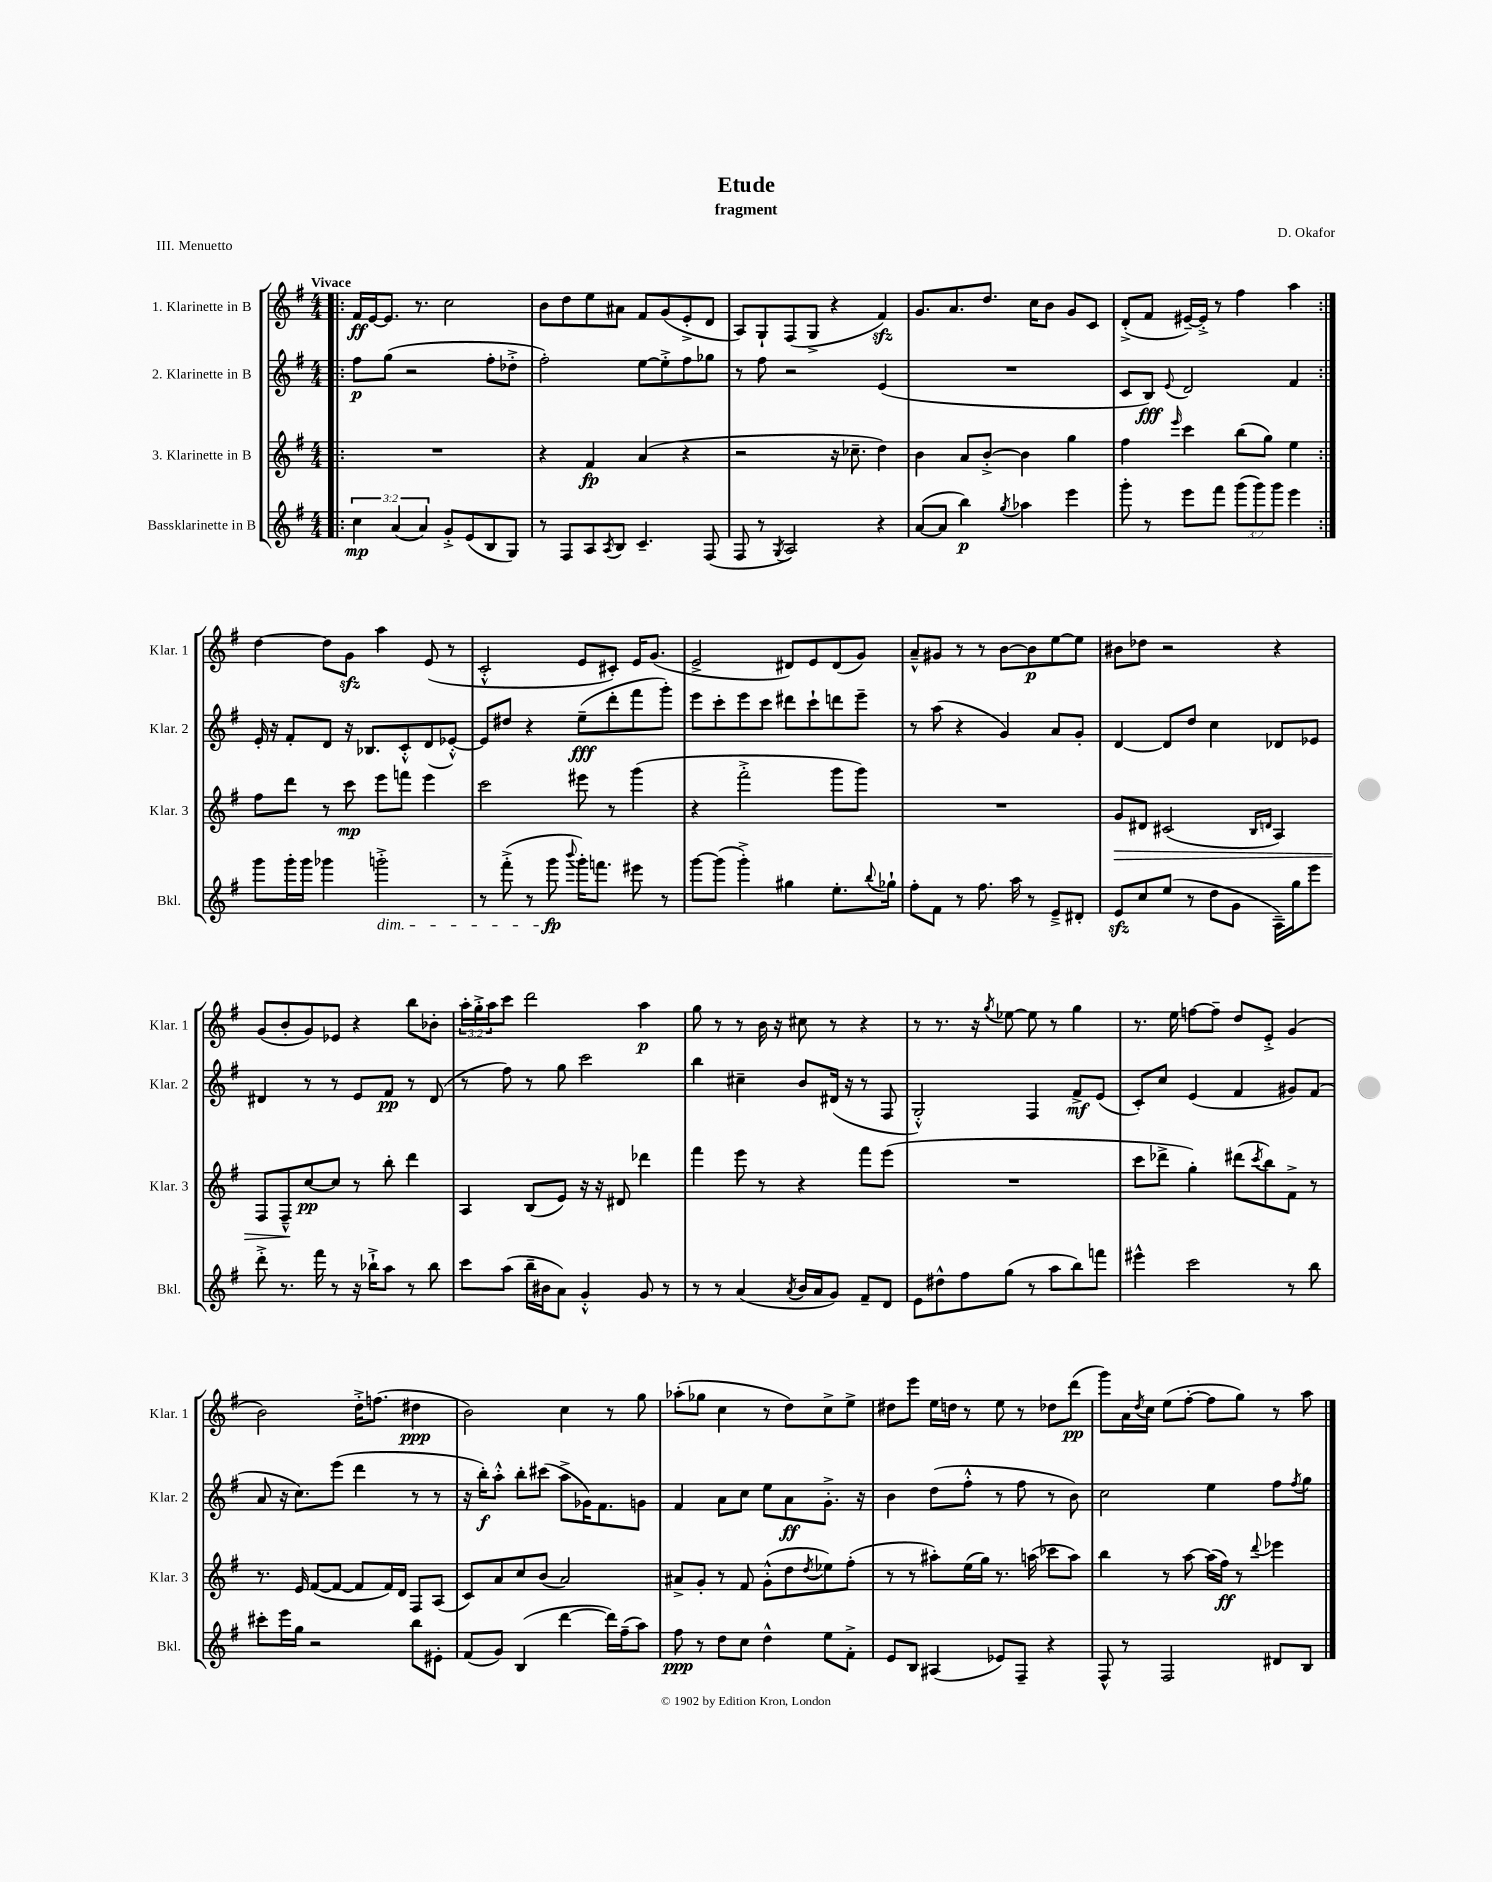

**kern	**dynam	**kern	**dynam	**kern	**dynam	**kern	**dynam
*part4	*part4	*part3	*part3	*part2	*part2	*part1	*part1
*staff4	*staff4	*staff3	*staff3	*staff2	*staff2	*staff1	*staff1
*I"Bassklarinette in B	*	*I"3. Klarinette in B	*	*I"2. Klarinette in B	*	*I"1. Klarinette in B	*
*I'Bkl.	*	*I'Klar. 3	*	*I'Klar. 2	*	*I'Klar. 1	*
*clefG2	*	*clefG2	*	*clefG2	*	*clefG2	*
*k[f#]	*	*k[f#]	*	*k[f#]	*	*k[f#]	*
*M4/4	*	*M4/4	*	*M4/4	*	*M4/4	*
=1!|:	=1!|:	=1!|:	=1!|:	=1!|:	=1!|:	=1!|:	=1!|:
!	!	!	!	!	!	!LO:TX:a:B:t=Vivace	!
6cc\	mp	1r	.	8ff#\L	p	16f#/LL	ff
.	.	.	.	.	.	[16e/J	.
.	.	.	.	(8gg\J	.	8.e/J]	.
(6a/	.	.	.	.	.	.	.
.	.	.	.	2r	.	.	.
.	.	.	.	.	.	8.r	.
6a/)	.	.	.	.	.	.	.
8g'^/L	.	.	.	.	.	2cc\	.
(8e/	.	.	.	.	.	.	.
8B/	.	.	.	8ff#'\L	.	.	.
8G/J)	.	.	.	8dd-X'^\J	.	.	.
=2	=2	=2	=2	=2	=2	=2	=2
8r	.	4r	.	2ff#'\)	.	8b\L	.
8F#/L	.	.	.	.	.	8dd\	.
8A/	.	4f#/	fp	.	.	8ee\	.
8qA/	.	.	.	.	.	.	.
8B/J	.	.	.	.	.	8a#X\J	.
4.c~/	.	(4a/	.	[8ee\L	.	8f#/L	.
.	.	.	.	8ee'^\]	.	(8g/	.
.	.	4r	.	8ff#\	.	8e'^/	.
(8F#/	.	.	.	8gg-X\J	.	8d/J	.
=3	=3	=3	=3	=3	=3	=3	=3
8F#/	.	2r	.	8r	.	8A/L)	.
8r	.	.	.	8ff#\	.	8G`/	.
8qG/	.	.	.	.	.	.	.
2A/)	.	.	.	2r	.	(8F#/	.
.	.	.	.	.	.	8G^/J	.
.	.	16r	.	.	.	4r	.
.	.	8.cc-X~\	.	.	.	.	.
4r	.	4dd\)	.	(4e/	.	4f#zz/)	.
=4	=4	=4	=4	=4	=4	=4	=4
([8a/L	.	4b\	.	1r	.	8.g/L	.
8a/J]	.	.	.	.	.	.	.
.	.	.	.	.	.	8.a/	.
4bb\)	p	8a/L	.	.	.	.	.
.	.	[8b'^/J	.	.	.	8.dd/J	.
8qgg/	.	.	.	.	.	.	.
4aa-X\	.	4b\]	.	.	.	.	.
.	.	.	.	.	.	16cc\KL	.
.	.	.	.	.	.	8b\J	.
4eee\	.	4gg\	.	.	.	8g/L	.
.	.	.	.	.	.	8c/J	.
=5	=5	=5	=5	=5	=5	=5	=5
8ggg'\	.	4ff#\	.	8c/L	.	(8d'^/L	.
8r	.	.	.	8B/J)	fff	8f#/J	.
.	.	16qqeee/	.	8qqe/	.	.	.
8eee\L	.	4ccc\	.	2d/	.	[16e#X~/LL)	.
.	.	.	.	.	.	16e#'^/JJ]	.
8fff#\J	.	.	.	.	.	8r	.
(12ggg\L	.	(8bb\L	.	.	.	4ff#\	.
12ggg\)	.	.	.	.	.	.	.
.	.	8gg\J)	.	.	.	.	.
12ggg\J	.	.	.	.	.	.	.
4eee\	.	4ee\	.	4f#/	.	4aa\	.
!!LO:LB:g=z
=6:|!	=6:|!	=6:|!	=6:|!	=6:|!	=6:|!	=6:|!	=6:|!
8ggg\L	.	8ff#\L	.	16e'/	.	[4dd\	.
.	.	.	.	16r	.	.	.
16ggg'\L	.	8ddd\J	.	8f#'/L	.	.	.
16ggg\JJ	.	.	.	.	.	.	.
4ggg-X\	.	8r	.	8d/J	.	8dd\L]	.
.	.	8ccc\	mp	16r	.	8gzz\J	.
.	.	.	.	8.B-X/L	.	.	.
!LO:TX:b:i:t=dim.	!	!	!	!	!	!	!
2gggn'^\	.	8eee\L	.	.	.	4aa\	.
.	.	8fffn\J	.	8c'^^/	.	.	.
.	.	4eee\	.	(8d/	.	(8e/	.
.	.	.	.	[8e-X'^^/J)	.	8r	.
=7	=7	=7	=7	=7	=7	=7	=7
8r	.	2ccc\	.	8e-/L]	.	2c'^^/	.
(8fff#'^\	.	.	.	8dd#X/J	.	.	.
8r	.	.	.	4r	.	.	.
8ggg\	fp	.	.	.	.	.	.
8qqbbb/	.	.	.	.	.	.	.
16ggg'\KL)	.	8eee#X\	.	(8ee~\L	fff	8e/L	.
8.fffn\J	.	.	.	.	.	.	.
.	.	8r	.	8ddd'\	.	8c#X'/J)	.
8eee#X\	.	(4ggg\	.	8fff#\	.	16e/KL	.
.	.	.	.	.	.	(8.g/J	.
8r	.	.	.	8ggg'\J)	.	.	.
=8	=8	=8	=8	=8	=8	=8	=8
[8ggg\L	.	4r	.	8eee\L	.	2e^/	.
(8ggg\J]	.	.	.	8ccc'\	.	.	.
4ggg'^\)	.	2fff#'^\	.	8eee\	.	.	.
.	.	.	.	8ccc\J	.	.	.
4gg#X\	.	.	.	8ddd#X\L	.	8d#X/L)	.
.	.	.	.	8ccc`\	.	8e/	.
8.ee'\L	.	8ggg\L	.	8dddn\	.	(8d#/	.
.	.	8ggg\J)	.	8eee~\J	.	8g/J)	.
8qqbb/	.	.	.	.	.	.	.
16gg-X`\Jk	.	.	.	.	.	.	.
=9	=9	=9	=9	=9	=9	=9	=9
8ff#'\L	.	1r	.	8r	.	8a~^^/L	.
8f#\J	.	.	.	(8aa\	.	8g#X/J	.
8r	.	.	.	4r	.	8r	.
8.ff#\	.	.	.	.	.	8r	.
.	.	.	.	4g/)	.	[8b\L	.
16aa\	.	.	.	.	.	.	.
8r	.	.	.	.	.	8b\]	p
8e~^/L	.	.	.	8a/L	.	[8ee\	.
8d#X'/J	.	.	.	8g'/J	.	8ee\J]	.
=10	=10	=10	=10	=10	=10	=10	=10
!	!	!	!LO:HP:b	!	!	!	!
8ezz/L	.	8g/L	>	[4d/	.	8b#X\L	.
8cc/	.	8d#X/J	.	.	.	8dd-X\J	.
(8ee/J	.	(2c#X/	.	8d/L]	.	2r	.
8r	.	.	.	8dd/J	.	.	.
8dd\L	.	.	.	4cc\	.	.	.
8g\J	.	.	.	.	.	.	.
.	.	16qqB/LL	.	.	.	.	.
.	.	16qqdn/JJ	.	.	.	.	.
16A~\LL)	.	4A/)	.	8d-X/L	.	4r	.
16gg\J	.	.	.	.	.	.	.
8eee\J	.	.	.	8e-X/J	.	.	.
!!LO:LB:g=z
=11	=11	=11	=11	=11	=11	=11	=11
8ddd'^\	.	8F#/L	.	4d#X/	.	(8g/L	.
8.r	.	8F#~^^/	.	.	.	8b'/	.
.	.	[8cc/	] pp	8r	.	8g/)	.
16fff#\	.	.	.	.	.	.	.
8r	.	8cc/J]	.	8r	.	8e-X/J	.
16r	.	8r	.	8e/L	.	4r	.
16bb-X`^\KL	.	.	.	.	.	.	.
8aa\J	.	8bb'\	.	8f#/J	pp	.	.
8r	.	4ddd\	.	8r	.	8bb\L	.
8bb-\	.	.	.	(8d#/	.	8b-X'\J	.
=12	=12	=12	=12	=12	=12	=12	=12
8ccc\L	.	4A/	.	8r	.	24aa'\LL	.
.	.	.	.	.	.	24gg'^\	.
.	.	.	.	.	.	24aa\J	.
(8aa\J	.	.	.	8ff#\)	.	8ccc\J	.
16bb~\LL	.	(8B/L	.	8r	.	2ddd\	.
16b#X\J	.	.	.	.	.	.	.
8a\J)	.	8e/J)	.	8gg\	.	.	.
4g'^^/	.	16r	.	2ccc\	.	.	.
.	.	16r	.	.	.	.	.
.	.	8d#X/	.	.	.	.	.
8g/	.	4ddd-X\	.	.	.	4aa\	p
8r	.	.	.	.	.	.	.
=13	=13	=13	=13	=13	=13	=13	=13
8r	.	4fff#\	.	4bb\	.	8gg\	.
8r	.	.	.	.	.	8r	.
(4a/	.	8eee\	.	4cc#X~\	.	8r	.
.	.	8r	.	.	.	16b\	.
.	.	.	.	.	.	16r	.
8qa/	.	.	.	.	.	.	.
16b/LL	.	4r	.	8b/L	.	8cc#X\	.
16a/J	.	.	.	.	.	.	.
8g/J)	.	.	.	(16d#X/Jk	.	8r	.
.	.	.	.	16r	.	.	.
8f#~/L	.	8fff#\L	.	8r	.	4r	.
8d/J	.	(8eee\J	.	8F#/	.	.	.
=14	=14	=14	=14	=14	=14	=14	=14
8e\L	.	1r	.	2G'^^/)	.	8r	.
8dd#X^^\	.	.	.	.	.	8.r	.
8ff#\	.	.	.	.	.	.	.
.	.	.	.	.	.	16r	.
.	.	.	.	.	.	8qgg/	.
(8gg\J	.	.	.	.	.	[8ee-X\	.
8r	.	.	.	4F#/	.	8ee-\]	.
8aa\L	.	.	.	.	.	8r	.
8bb\)	.	.	.	8f#^/L	mf	4gg\	.
8fffn\J	.	.	.	(8e/J	.	.	.
=15	=15	=15	=15	=15	=15	=15	=15
4eee#X^^\	.	8ccc\L	.	8c'/L)	.	8.r	.
.	.	8ddd-X^\J	.	8cc/J	.	.	.
.	.	.	.	.	.	16ee\	.
2ccc\	.	4gg'\)	.	(4e/	.	[8ffn\L	.
.	.	.	.	.	.	8ff~\J]	.
.	.	(8ddd#X\L	.	4f#/	.	8dd/L	.
.	.	8qccc/	.	.	.	.	.
.	.	8bb\)	.	.	.	8e'^/J	.
8r	.	8f#^\J	.	8g#X/L)	.	(4g/	.
8bb\	.	8r	.	(8f#/J	.	.	.
!!LO:LB:g=z
=16	=16	=16	=16	=16	=16	=16	=16
8ccc#X'\L	.	8.r	.	8a/	.	2b\)	.
16eee\L	.	.	.	16r	.	.	.
16gg\JJ	.	16e/	.	8.cc\L)	.	.	.
2r	.	([8f#/L	.	.	.	.	.
.	.	8f#/J_	.	(8eee\J	.	.	.
.	.	8f#/L]	.	4ddd\	.	16dd'^\KL	.
.	.	.	.	.	.	(8.ffn\J	.
.	.	16f#/L)	.	.	.	.	.
.	.	16d/JJ	.	.	.	.	.
8bb\L	.	8F#/L	.	8r	.	4dd#X\	ppp
8e#X'\J	.	(8A/J	.	8r	.	.	.
=17	=17	=17	=17	=17	=17	=17	=17
(8f#/L	.	8c/L)	.	16r	.	2b\)	.
.	.	.	.	16bb'\KL)	f	.	.
8g/J)	.	8a/	.	8aa'^^\J	.	.	.
(4B/	.	8cc/	.	8bb'\L	.	.	.
.	.	(8b/J	.	(8ccc#X\J	.	.	.
[4ddd\	.	2a/)	.	8aa^\L	.	4cc\	.
.	.	.	.	16g-X\K)	.	.	.
.	.	.	.	8.f#\	.	.	.
16ddd\LL])	.	.	.	.	.	8r	.
(16ff#~\J	.	.	.	.	.	.	.
8aa\J)	.	.	.	8gn\J	.	8gg\	.
=18	=18	=18	=18	=18	=18	=18	=18
8ff#\	ppp	8a#X^/L	.	4f#/	.	(8aa-X'\L	.
8r	.	8g'/J	.	.	.	8gg-X\J	.
8dd\L	.	8r	.	8a\L	.	4cc\	.
8cc\J	.	8f#/	.	8cc\J	.	.	.
4dd^^\	.	(8g'^^\L	.	8ee\L	.	8r	.
.	.	8dd\	.	8a\	ff	8dd\L)	.
.	.	8qdd/	.	.	.	.	.
8ee\L	.	8ee-X\)	.	8.g'^\J	.	8cc^\	.
8f#'^\J	.	(8ff#'\J	.	.	.	8ee^\J	.
.	.	.	.	16r	.	.	.
=19	=19	=19	=19	=19	=19	=19	=19
8e/L	.	8r	.	4b\	.	8dd#X\L	.
8B/J	.	8r	.	.	.	8eee\J	.
(4A#X/	.	8aa#X'\L)	.	(8dd\L	.	16ee\LL	.
.	.	.	.	.	.	16ddn\JJ	.
.	.	(16ee\L	.	8ff#'^^\J	.	8r	.
.	.	16gg\JJ)	.	.	.	.	.
8e-X/L)	.	8.r	.	8r	.	8ee\	.
8F#~/J	.	.	.	8ff#\	.	8r	.
.	.	(16aan\	.	.	.	.	.
4r	.	8ccc-X\L	.	8r	.	8dd-X\L	.
.	.	8aa\J)	.	8b\)	.	(8ddd\J	pp
=20	=20	=20	=20	=20	=20	=20	=20
8F#^^/	.	4bb\	.	2cc\	.	8ggg\L)	.
8r	.	.	.	.	.	16a\L	.
.	.	.	.	.	.	8qdd/	.
.	.	.	.	.	.	16cc\JJ	.
2F#/	.	8r	.	.	.	(8ee\L	.
.	.	[8aa\	.	.	.	[8ff#'\J	.
.	.	(16aa\LL]	.	4ee\	.	8ff#\L]	.
.	.	16ff#\JJ)	ff	.	.	.	.
.	.	8r	.	.	.	8gg\J)	.
.	.	8qqddd/	.	.	.	.	.
8d#X/L	.	4eee-X\	.	8ff#\L	.	8r	.
.	.	.	.	8qff#/	.	.	.
8B/J	.	.	.	8gg\J	.	8aa\	.
==	==	==	==	==	==	==	==
*-	*-	*-	*-	*-	*-	*-	*-
